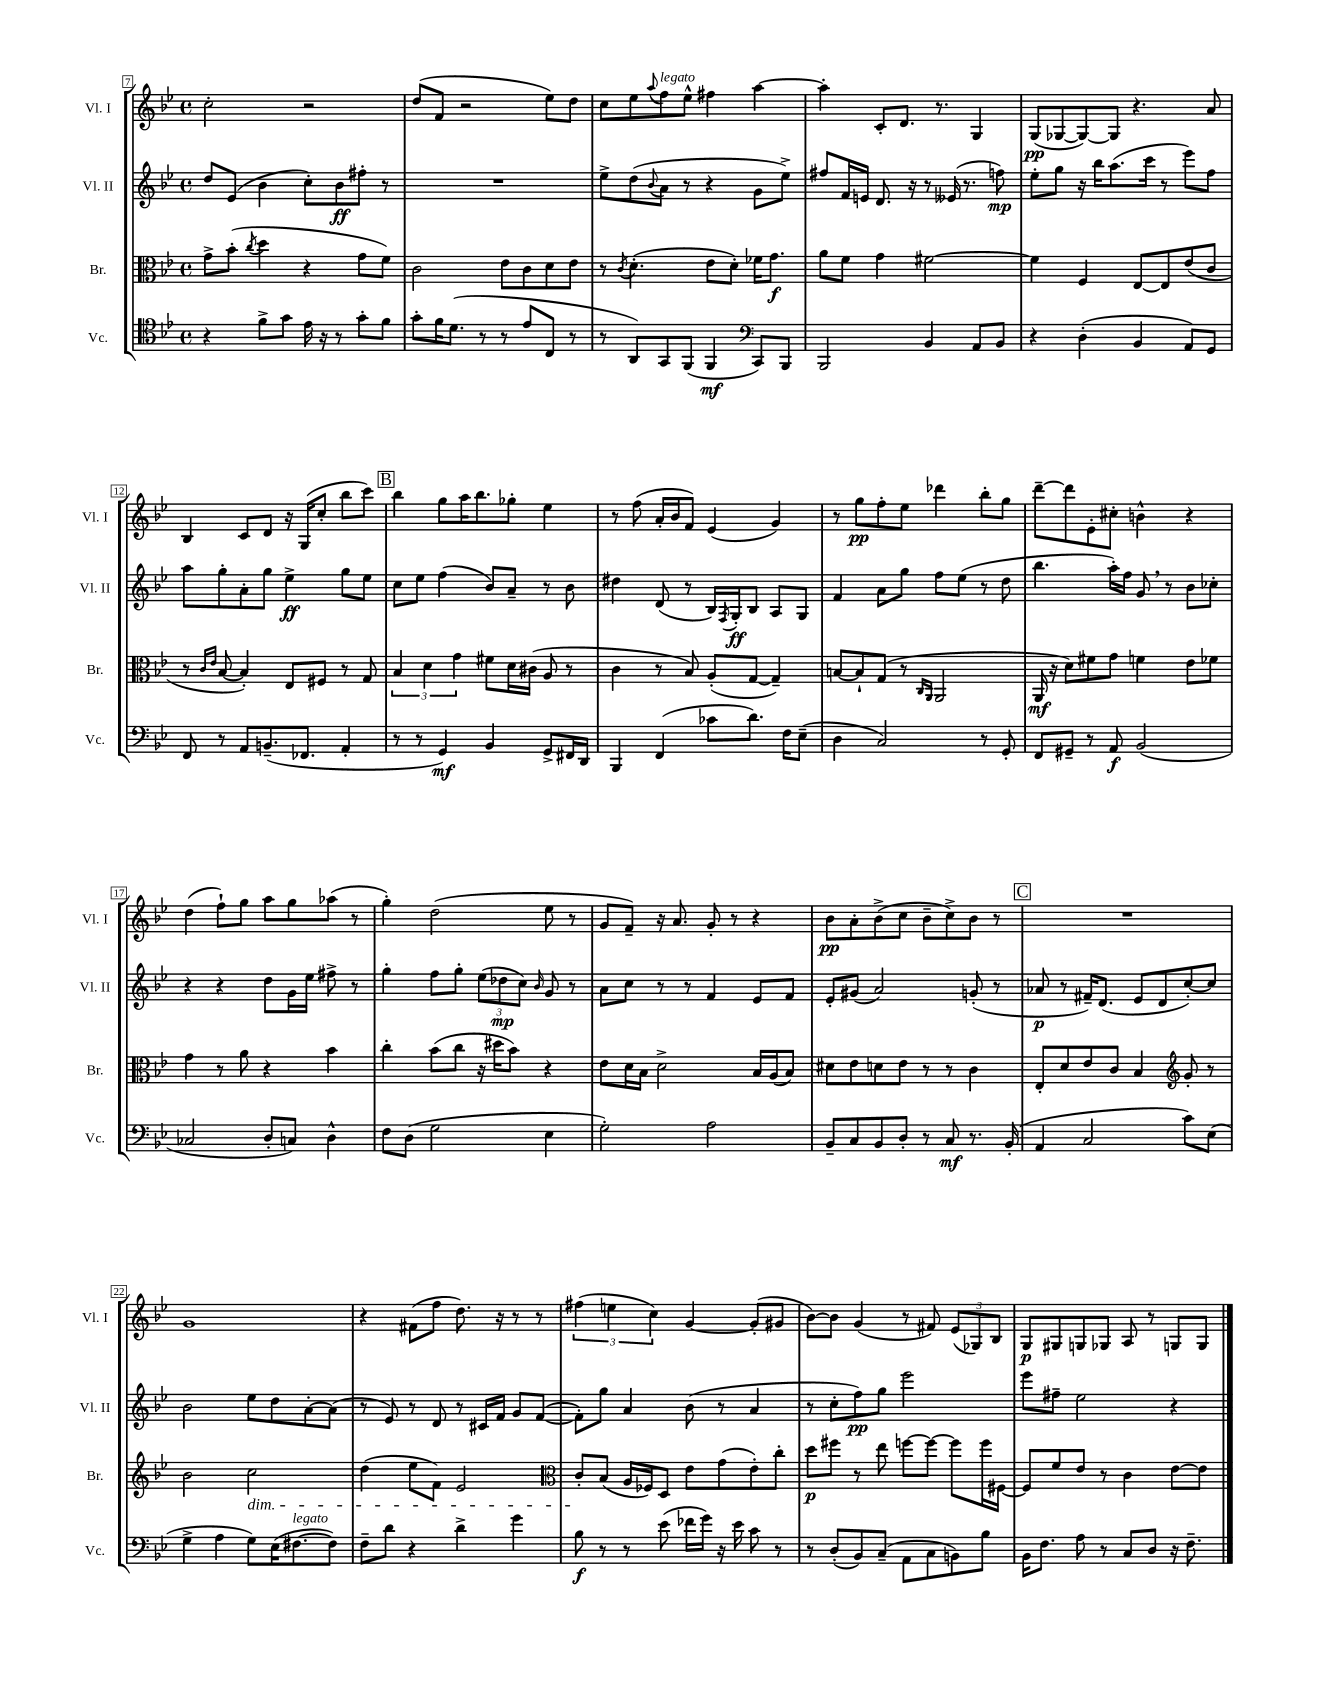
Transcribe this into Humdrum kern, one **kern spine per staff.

**kern	**dynam	**kern	**dynam	**kern	**dynam	**kern	**dynam
*part4	*part4	*part3	*part3	*part2	*part2	*part1	*part1
*staff4	*staff4	*staff3	*staff3	*staff2	*staff2	*staff1	*staff1
*I"Vc.	*	*I"Br.	*	*I"Vl. II	*	*I"Vl. I	*
*I'Vc.	*	*I'Br.	*	*I'Vl. II	*	*I'Vl. I	*
*clefC4	*	*clefC3	*	*clefG2	*	*clefG2	*
*k[b-e-]	*	*k[b-e-]	*	*k[b-e-]	*	*k[b-e-]	*
*M4/4	*	*M4/4	*	*M4/4	*	*M4/4	*
*met(c)	*	*met(c)	*	*met(c)	*	*met(c)	*
=7	=7	=7	=7	=7	=7	=7	=7
4r	.	8g^\L	.	8dd/L	.	2cc'\	.
.	.	(8b-'\J	.	(8e-/J	.	.	.
.	.	8qcc/	.	.	.	.	.
8f^\L	.	4dd\	.	4b-\	.	.	.
8g\J	.	.	.	.	.	.	.
16e-\	.	4r	.	8cc'\L)	.	2r	.
16r	.	.	.	.	.	.	.
8r	.	.	.	8b-\	ff	.	.
8g'\L	.	8g\L	.	8ff#X'\J	.	.	.
8f\J	.	8f\J)	.	8r	.	.	.
=8	=8	=8	=8	=8	=8	=8	=8
8g'\L	.	2c\	.	1r	.	(8dd/L	.
16f\K	.	.	.	.	.	8f/J	.
(8.d\J	.	.	.	.	.	.	.
.	.	.	.	.	.	2r	.
8r	.	.	.	.	.	.	.
8r	.	8e-\L	.	.	.	.	.
8e-/L	.	8c\	.	.	.	.	.
8C/J	.	8d\	.	.	.	8ee-\L)	.
8r	.	8e-\J	.	.	.	8dd\J	.
=9	=9	=9	=9	=9	=9	=9	=9
8r	.	8r	.	8ee-^\L	.	8cc\L	.
.	.	8qc/	.	.	.	.	.
8AA/L)	.	(4.d'\	.	(8dd\	.	8ee-\	.
.	.	.	.	8qqb-/	.	8qqaa/	.
!	!	!	!	!	!	!LO:TX:a:i:t=legato	!
8GG/	.	.	.	8a\J	.	8ff\	.
(8FF/J	.	.	.	8r	.	8ee-^^\J	.
4FF/	mf	8e-\L	.	4r	.	4ff#X\	.
.	.	8d'\J)	.	.	.	.	.
*clefF4	*	*	*	*	*	*	*
8CC/L)	.	16f-X\KL	.	8g\L	.	[4aa\	.
.	.	8.g\J	f	.	.	.	.
8BBB-/J	.	.	.	8ee-^\J)	.	.	.
=10	=10	=10	=10	=10	=10	=10	=10
2BBB-/	.	8a\L	.	8ff#X/L	.	4aa'\]	.
.	.	8f\J	.	16f/L	.	.	.
.	.	.	.	16en/JJ	.	.	.
.	.	4g\	.	8.d/	.	8c'/L	.
.	.	.	.	.	.	8.d/J	.
.	.	.	.	16r	.	.	.
4BB-/	.	[2f#X\	.	8r	.	.	.
.	.	.	.	.	.	8.r	.
.	.	.	.	(16e--X/	.	.	.
.	.	.	.	8.r	.	.	.
8AA/L	.	.	.	.	.	4G/	.
8BB-/J	.	.	.	8ffn\)	mp	.	.
=11	=11	=11	=11	=11	=11	=11	=11
4r	.	4f#\]	.	8ee-'\L	.	(8G/L	pp
.	.	.	.	8gg\J	.	[8G-X/	.
(4D'\	.	4F/	.	16r	.	8G-/_)	.
.	.	.	.	16bb-\KL	.	.	.
.	.	.	.	(8.aa\	.	8G-/J]	.
4BB-/	.	[8E-/L	.	.	.	4.r	.
.	.	.	.	16ccc\Jk	.	.	.
.	.	8E-/]	.	8r	.	.	.
8AA/L)	.	(8e-/	.	8eee-\L)	.	.	.
8GG/J	.	8c/J	.	8ff\J	.	8a/	.
!!LO:LB:g=z
=12	=12	=12	=12	=12	=12	=12	=12
8FF/	.	8r	.	8aa\L	.	4B-/	.
.	.	16qqc/LL	.	.	.	.	.
.	.	16qqe-/JJ	.	.	.	.	.
8r	.	[8B-/	.	8gg'\	.	.	.
8AA/L	.	4B-'/])	.	8a'\	.	8c/L	.
(8.BBn~/	.	.	.	8gg\J	.	8d/J	.
.	.	8E-/L	.	4ee-^\	ff	16r	.
8.FF-X/J	.	.	.	.	.	(16G/KL	.
.	.	8F#X/J	.	.	.	8cc'/J	.
4AA'/	.	8r	.	8gg\L	.	8bb-\L	.
.	.	8G/	.	8ee-\J	.	8ccc\J)	.
!!LO:REH:place=s1:t=B
=13	=13	=13	=13	=13	=13	=13	=13
8r	.	6B-/	.	8cc\L	.	4bb-\	.
8r	.	.	.	8ee-\J	.	.	.
.	.	6d\	.	.	.	.	.
4GG/)	mf	.	.	(4ff\	.	8gg\L	.
.	.	6g\	.	.	.	.	.
.	.	.	.	.	.	16aa\K	.
.	.	.	.	.	.	8.bb-\	.
4BB-/	.	8f#X\L	.	8b-/L)	.	.	.
.	.	16d\L	.	8a~/J	.	8gg-X'\J	.
.	.	(16c#X\JJ	.	.	.	.	.
8GG^/L	.	8A/	.	8r	.	4ee-\	.
16FF#X/L	.	8r	.	8b-\	.	.	.
16DD/JJ	.	.	.	.	.	.	.
=14	=14	=14	=14	=14	=14	=14	=14
4BBB-/	.	4c\	.	4dd#X\	.	8r	.
.	.	.	.	.	.	(8ff\	.
(4FF/	.	8r	.	(8d/	.	16a'/LL	.
.	.	.	.	.	.	16b-/J	.
.	.	8B-/)	.	8r	.	8f/J)	.
8c-X\L	.	(8A'/L	.	16B-/LL)	.	(4e-/	.
.	.	.	.	8qF/	.	.	.
.	.	.	.	16G'/J	ff	.	.
8.d\J)	.	[8G/J	.	8B-/J	.	.	.
.	.	4G~/])	.	8A/L	.	4g/)	.
16F\KL	.	.	.	.	.	.	.
(8E-~\J	.	.	.	8G/J	.	.	.
=15	=15	=15	=15	=15	=15	=15	=15
4D\	.	[8Bn/L	.	4f/	.	8r	.
.	.	8B`/]	.	.	.	8gg\L	pp
2C/)	.	(8G/J	.	8a\L	.	8ff'\	.
.	.	8r	.	8gg\J	.	8ee-\J	.
.	.	16qqC/LL	.	.	.	.	.
.	.	16qqAA/JJ	.	.	.	.	.
.	.	2AA/	.	8ff\L	.	4ddd-X\	.
.	.	.	.	(8ee-\J	.	.	.
8r	.	.	.	8r	.	8bb-'\L	.
8GG'/	.	.	.	8dd\	.	8gg\J	.
=16	=16	=16	=16	=16	=16	=16	=16
8FF/L	.	16AA/	mf	4.bb-\	.	[8ddd~\L	.
.	.	16r	.	.	.	.	.
8GG#X~/J	.	8d\L)	.	.	.	8ddd\]	.
8r	.	8f#X\	.	.	.	8e-'\	.
8AA/	f	8g\J	.	16aa'\LL)	.	8cc#X'\J	.
.	.	.	.	16ff\JJ	.	.	.
(2BB-/	.	4fn\	.	8g,/	.	4bn^^\	.
.	.	.	.	8r	.	.	.
.	.	8e-\L	.	8b-\L	.	4r	.
.	.	8f-X\J	.	8cc-X'\J	.	.	.
!!LO:LB:g=z
=17	=17	=17	=17	=17	=17	=17	=17
2C-X/	.	4g\	.	4r	.	(4dd\	.
.	.	8r	.	4r	.	8ff`\L)	.
.	.	8a\	.	.	.	8gg\J	.
8D'/L	.	4r	.	8dd\L	.	8aa\L	.
8Cn/J)	.	.	.	16g\L	.	8gg\	.
.	.	.	.	16ee-\JJ	.	.	.
4D^^\	.	4b-\	.	8ff#X^\	.	(8aa-X\J	.
.	.	.	.	8r	.	8r	.
=18	=18	=18	=18	=18	=18	=18	=18
8F\L	.	4cc'\	.	4gg'\	.	4gg'\)	.
(8D\J	.	.	.	.	.	.	.
2G\	.	(8b-\L	.	8ff\L	.	(2dd\	.
.	.	8cc\J	.	8gg'\J	.	.	.
.	.	16r	.	(12ee-\L	.	.	.
.	.	16dd#X\KL	.	.	.	.	.
.	.	.	.	12dd-X\	mp	.	.
.	.	8b-\J)	.	.	.	.	.
.	.	.	.	12cc\J)	.	.	.
.	.	.	.	16qqb-/	.	.	.
4E-\	.	4r	.	8g/	.	8ee-\	.
.	.	.	.	8r	.	8r	.
=19	=19	=19	=19	=19	=19	=19	=19
2G'\)	.	8e-\L	.	8a\L	.	8g/L	.
.	.	16d\L	.	8cc\J	.	8f~/J)	.
.	.	16B-\JJ	.	.	.	.	.
.	.	2d^\	.	8r	.	16r	.
.	.	.	.	.	.	8.a/	.
.	.	.	.	8r	.	.	.
2A\	.	.	.	4f/	.	8g'/	.
.	.	.	.	.	.	8r	.
.	.	16B-/LL	.	8e-/L	.	4r	.
.	.	(16A/J	.	.	.	.	.
.	.	8B-/J)	.	8f/J	.	.	.
=20	=20	=20	=20	=20	=20	=20	=20
8BB-~/L	.	8d#X\L	.	8e-'/L	.	8b-\L	pp
8C/	.	8e-\	.	(8g#X/J	.	8a'\	.
8BB-/	.	8dn\	.	2a/)	.	(8b-^\	.
8D'/J	.	8e-\J	.	.	.	8cc\J	.
8r	.	8r	.	.	.	8b-~\L	.
8C/	mf	8r	.	.	.	8cc^\)	.
8.r	.	4c\	.	(8gn'/	.	8b-\J	.
.	.	.	.	8r	.	8r	.
(16BB-'/	.	.	.	.	.	.	.
!!LO:REH:place=s1:t=C
=21	=21	=21	=21	=21	=21	=21	=21
4AA/	.	8E-'/L	.	8a-X/	p	1r	.
.	.	8d/	.	8r	.	.	.
2C/	.	8e-/	.	16f#X~/KL)	.	.	.
.	.	.	.	(8.d/J	.	.	.
.	.	8c/J	.	.	.	.	.
.	.	4B-/	.	8e-/L	.	.	.
.	.	.	.	8d/	.	.	.
*	*	*clefG2	*	*	*	*	*
8c\L)	.	8g'/	.	[8cc'/)	.	.	.
(8E-\J	.	8r	.	8cc/J]	.	.	.
!!LO:LB:g=z
=22	=22	=22	=22	=22	=22	=22	=22
4G^\	.	2b-\	.	2b-\	.	1g	.
4A\	.	.	.	.	.	.	.
!	!	!LO:TX:b:i:t=dim.	!	!	!	!	!
8G\L)	.	2cc\	.	8ee-\L	.	.	.
(16E-\K	.	.	.	8dd\	.	.	.
!LO:TX:a:i:t=legato	!	!	!	!	!	!	!
[8.F#X\	.	.	.	.	.	.	.
.	.	.	.	[8a'\	.	.	.
8F#\J])	.	.	.	(8a\J]	.	.	.
=23	=23	=23	=23	=23	=23	=23	=23
8F~\L	.	(4dd\	.	8r	.	4r	.
8d\J	.	.	.	8e-/)	.	.	.
4r	.	8ee-\L	.	8r	.	(8f#X\L	.
.	.	8f\J)	.	8d/	.	8ff\J	.
4d^\	.	2e-/	.	8r	.	8.dd\)	.
.	.	.	.	16c#X/LL	.	.	.
.	.	.	.	16f/JJ	.	16r	.
4g\	.	.	.	8g/L	.	8r	.
.	.	.	.	([8f/J	.	8r	.
=24	=24	=24	=24	=24	=24	=24	=24
*	*	*clefC3	*	*	*	*	*
8B-\	f	8c'/L	.	8f'\L])	.	(6ff#X\	.
8r	.	(8B-/J	.	8gg\J	.	.	.
.	.	.	.	.	.	6een\	.
8r	.	16A/LL	.	4a/	.	.	.
.	.	16F-X/J)	.	.	.	.	.
.	.	.	.	.	.	6cc\)	.
(8e-\	.	8D/J	.	.	.	.	.
16f-X\LL	.	8e-\L	.	(8b-\	.	[4g/	.
16g\JJ)	.	.	.	.	.	.	.
16r	.	(8g\	.	8r	.	.	.
16e-\	.	.	.	.	.	.	.
8c\	.	8e-'\)	.	4a/	.	(8g'/L]	.
8r	.	8cc'\J	.	.	.	8g#X/J	.
=25	=25	=25	=25	=25	=25	=25	=25
8r	.	8dd\L	p	8r	.	[8b-\L)	.
(8D'/L	.	8ff#X\J	.	8cc'\L	.	8b-\J]	.
8BB-/)	.	8r	.	8ff\)	pp	(4g/	.
(8C~/J	.	8ee-\	.	8gg\J	.	.	.
8AA\L	.	[8ffn\L	.	2eee-\	.	8r	.
8C\	.	8ff\J_	.	.	.	8f#X/)	.
8BBn\)	.	8ff\L]	.	.	.	(12e-/L	.
.	.	.	.	.	.	12G-X/)	.
8B-\J	.	16ff\L	.	.	.	.	.
.	.	.	.	.	.	12B-/J	.
.	.	[16F#X\JJ	.	.	.	.	.
=26	=26	=26	=26	=26	=26	=26	=26
16BB-\KL	.	8F#/L]	.	8eee-\L	.	8G/L	p
8.F\J	.	.	.	.	.	.	.
.	.	8f/	.	8ff#X~\J	.	8G#X/	.
8A\	.	8e-/J	.	2ee-\	.	8Gn/	.
8r	.	8r	.	.	.	8G-X/J	.
8C/L	.	4c\	.	.	.	8A/	.
8D/J	.	.	.	.	.	8r	.
16r	.	[8e-\L	.	4r	.	8Gn/L	.
8.F~\	.	.	.	.	.	.	.
.	.	8e-\J]	.	.	.	8G/J	.
==	==	==	==	==	==	==	==
*-	*-	*-	*-	*-	*-	*-	*-
